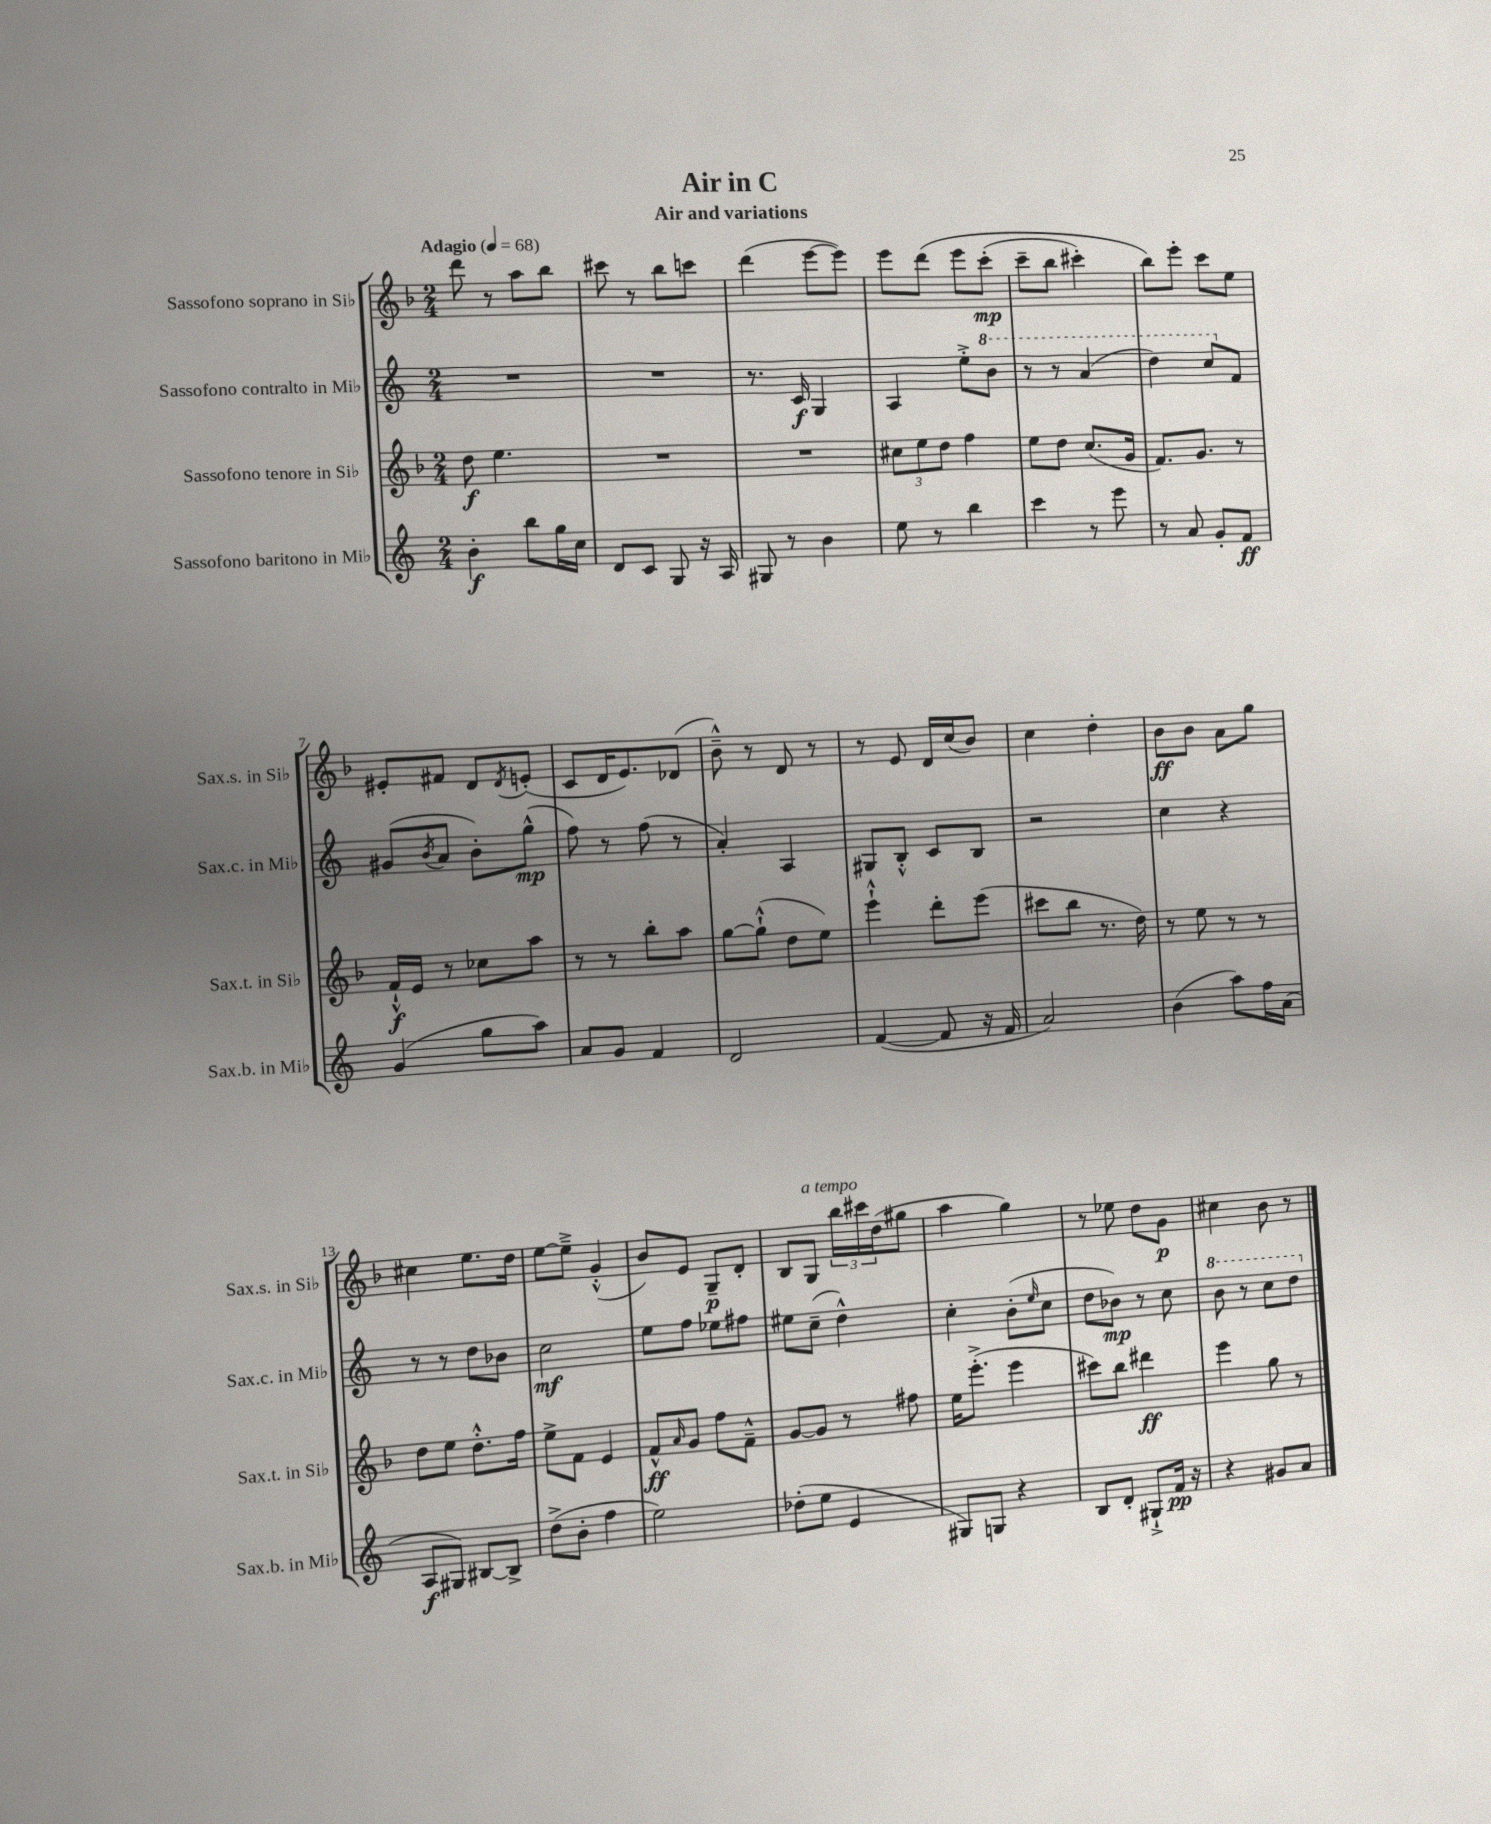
\header { title = "Air in C" subtitle = "Air and variations" }
<<
\new StaffGroup <<
\new Staff = "s0" \with { instrumentName = "Sassofono soprano in Sib" shortInstrumentName = "Sax.s. in Sib" } {
    \clef treble \key f \major \numericTimeSignature \time 2/4 \tempo "Adagio" 4 = 68
    d'''8 r8 a''8 bes''8 |
    cis'''8 r8 bes''8 c'''8 |
    d'''4( e'''8~ e'''8) |
    e'''8 d'''8\( e'''8 c'''8-.\mp( |
    c'''8-- bes''8 cis'''4-.) |
    bes''8\) e'''8-. c'''8 e''8 |
    eis'8-. fis'8 d'8 \acciaccatura { d'8 } e'8-.( |
    c'8 d'16 e'8.) des'8( |
    bes'8---^) r8 d'8 r8 |
    r8 e'8 d'16 c''16( bes'8) |
    c''4 d''4-. |
    bes'8\ff bes'8 a'8 g''8 |
    cis''4 e''8. d''16 |
    e''8~ e''8---> g'4-.-^( |
    bes'8) e'8 g8--\p d'8-. |
    bes8 g8^\markup { \italic "a tempo" } \tuplet 3/2 { bes''16 cis'''16 d''16( } gis''8 |
    a''4 g''4) |
    r8 ees''8 d''8 g'8\p |
    cis''4 bes'8 r8 \bar "|." |
}
\new Staff = "s1" \with { instrumentName = "Sassofono contralto in Mib" shortInstrumentName = "Sax.c. in Mib" } {
    \clef treble \key c \major \numericTimeSignature \time 2/4
    R2 |
    R2 |
    r8. c'16\f g4 |
    a4 e''8-.-> \ottava #1 b''8 |
    r8 r8 a''4( |
    d'''4) c'''8 \ottava #0 f'8 |
    gis'8( \acciaccatura { b'8 } a'8 b'8-.) g''8-^\mp( |
    f''8) r8 f''8( r8 |
    a'4-.) a4 |
    gis8 b8-.-^ c'8 b8 |
    r2 |
    c''4 r4 |
    r8 r8 d''8 bes'8 |
    c''2\mf |
    e''8 f''8 ees''8 fis''8 |
    eis''8 c''8--( d''4-^) |
    c''4-. b'8-.( \grace { e''16 } c''8 |
    d''8 bes'8\mp) r8 c''8 |
    \ottava #1 b''8 r8 c'''8 d'''8 \ottava #0 \bar "|." |
}
\new Staff = "s2" \with { instrumentName = "Sassofono tenore in Sib" shortInstrumentName = "Sax.t. in Sib" } {
    \clef treble \key f \major \numericTimeSignature \time 2/4
    d''8\f e''4. |
    R2 |
    R2 |
    \tuplet 3/2 { cis''8 e''8 d''8 } f''4 |
    e''8 d''8 c''8.( g'16 |
    f'8.) g'8. r8 |
    f'16-!-^\f e'16 r8 ces''8 a''8 |
    r8 r8 bes''8-. a''8 |
    g''8~ g''8-!-^( d''8 e''8) |
    e'''4-!-^ d'''8-. e'''8( |
    cis'''8 bes''8 r8. d''16) |
    r8 e''8 r8 r8 |
    d''8 e''8 d''8.-.-^ f''16 |
    e''8-> f'8 e'4 |
    f'8-^\ff \grace { a'16 } g'8 f''8 f'8---^ |
    g'8~ g'8 r8 fis''8 |
    e''16 e'''8.-.->( e'''4 |
    cis'''8) bes''8 dis'''4\ff |
    e'''4 g''8 r8 \bar "|." |
}
\new Staff = "s3" \with { instrumentName = "Sassofono baritono in Mib" shortInstrumentName = "Sax.b. in Mib" } {
    \clef treble \key c \major \numericTimeSignature \time 2/4
    b'4-.\f b''8 g''16 c''16 |
    d'8 c'8 g8 r16 a16 |
    gis8 r8 b'4 |
    e''8 r8 b''4 |
    c'''4 r8 e'''8 |
    r8 a'8 g'8-. f'8\ff |
    g'4( g''8 a''8) |
    a'8 g'8 f'4 |
    d'2 |
    f'4~( f'8 r16 f'16 |
    a'2) |
    b'4( a''8) f''16 a'16( |
    a8\f gis8) bis8~ bis8-> |
    d''8->( b'8-. f''4 |
    e''2) |
    des''8-.( e''8 e'4 |
    gis8) g8 r4 |
    b8 d'8-. gis8-!-> f'16\pp r16 |
    r4 gis'8 a'8 \bar "|." |
}
>>
>>
